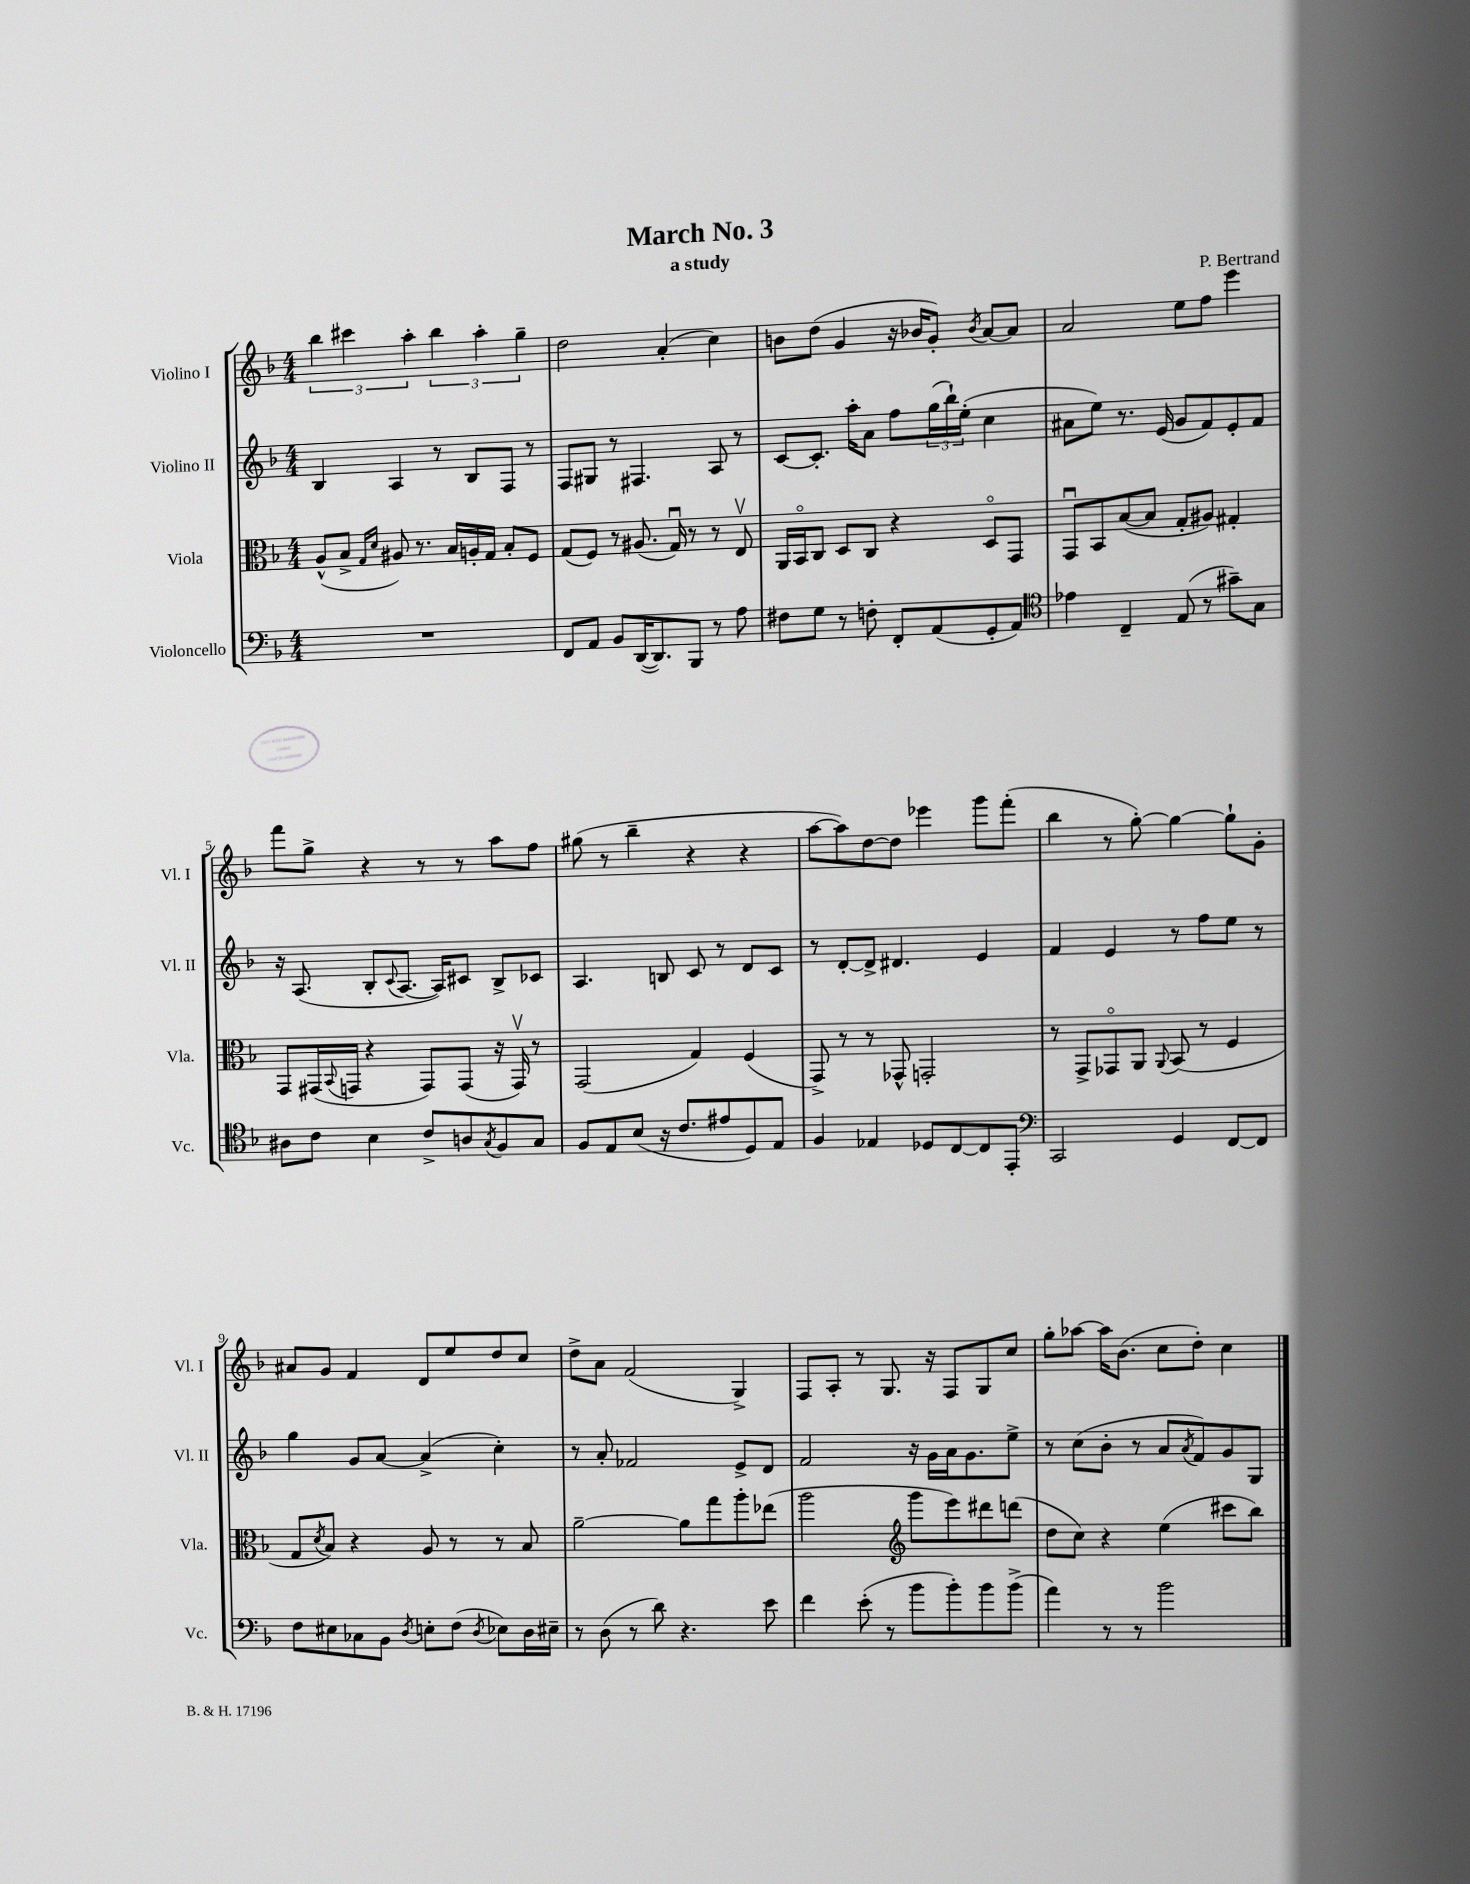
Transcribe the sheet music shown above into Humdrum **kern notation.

**kern	**kern	**kern	**kern
*staff4	*staff3	*staff2	*staff1
*clefF4	*clefC3	*clefG2	*clefG2
*k[b-]	*k[b-]	*k[b-]	*k[b-]
*M4/4	*M4/4	*M4/4	*M4/4
1r	(8A^^/L	4B-/	6bb-\
.	8B-^/J	.	.
.	.	.	6ccc#\
.	16qqG/LL	.	.
.	16qqd/JJ	.	.
.	8A#/)	4A/	.
.	.	.	6aa'\
.	8.r	.	.
.	.	8r	6bb-\
.	16B-/LL	.	.
.	16A'/	8B-/L	.
.	.	.	6aa'\
.	16G/JJ	.	.
.	8B-'/L	8F/J	.
.	.	.	6gg~\
.	8F/J	8r	.
=	=	=	=
8FF/L	(8G/L	8F/L	2dd\
8AA/J	8F/J)	8G#/J	.
8BB-/L	8r	8r	.
([16DD/K	(8.A#/	4.F#/	.
8.DD/])	.	.	.
.	.	.	(4a'/
.	16Gu/)	.	.
8BBB-/J	8r	.	.
8r	8r	8A/	4cc\)
8A\	8Ev/	8r	.
=	=	=	=
8F#\L	16AA/LL	[8c/L	8b\L
.	16BB-o/J	.	.
8G\J	8C/J	8.c'/]J	(8dd\J
8r	8D/L	.	4g/
.	.	16aa'\LK	.
8F'\	8C/J	8a\J	.
8FF'/L	4r	8ff\L	16r
.	.	.	16b-/LK
(8AA/	.	(24gg\L	8g'/J)
.	.	24bb-`\)	.
.	.	(24ee'\JJ	.
.	.	.	8qb-/
8GG'/	8Do/L	4cc\	[8a/L
8AA/J)	8GG/J	.	8a/]J
=	=	=	=
*clefC4	*	*	*
4e-\	8GGu/L	8a#\L	2a/
.	8BB-/	8ee\J)	.
4C~/	([8B-/	8.r	.
.	8B-/]J	.	.
.	.	(16e/	.
(8E/	8G'/L	8g/L	8ee\L
8r	8A#/J)	8f/)	8ff\J
8g#~\L)	4G#'/	8e'/	4eee\
8G\J	.	8f/J	.
=	=	=	=
8A#\L	8GG/L	16r	8fff\L
.	.	(8.A/	.
8c\J	(16GG#/L	.	8gg^\J
.	8qqBB-/	.	.
.	16GG/JJ	.	.
4B-\	4r	8B-'/L	4r
.	.	8qqc/	.
.	.	[8.A/J	.
8c^/L	8GG/L)	.	8r
.	.	16A/]LK)	.
8A/	(8GG/J	8c#/J	8r
8qG/	.	.	.
8F/	16r	8B-^/L	8aa\L
.	16GGv/)	.	.
8G/J	8r	8c-/J	8ff\J
=	=	=	=
8F/L	(2GG/	4.A/	(8gg#\
8E/	.	.	8r
(8B-/J	.	.	4bb-~\
16r	.	8B/	.
8.c/L	.	.	.
.	4G/)	8c/	4r
8e#/	.	8r	.
8D/)	(4F/	8d/L	4r
8E/J	.	8c/J	.
=	=	=	=
4F/	8GG^/)	8r	[8aa\L
.	8r	[8d'/L	8aa\])
4E-/	8r	8d^/]J	[8dd\
.	8GG-^^/	4.d#/	8dd\]J
8D-/L	2GG'/	.	4eee-\
[8C/	.	.	.
8C/]	.	4e/	8ggg\L
8EE'/J	.	.	(8fff'\J
=	=	=	=
*clefF4	*	*	*
2CC/	8r	4f/	4bb-\
.	8GG^/L	.	.
.	8GG-o/	4e/	8r
.	8AA/J	.	[8gg'\)
.	8qqAA/	.	.
4GG/	(8BB-/	8r	4gg\_
.	8r	8ff\L	.
[8FF/L	4F/	8ee\J	8gg`\]L
8FF/]J	.	8r	8g'\J
=	=	=	=
8F\L	8G/L	4gg\	8a#/L
.	8qd/	.	.
8E#\	8B-/J)	.	8g/J
8C-\	4r	8g/L	4f/
8BB-\J	.	[8a/J	.
8qD/	.	.	.
8E'\L	8A/	(4a^/]	8d/L
(8F\J	8r	.	8ee/
8qD/	.	.	.
8E-\L)	8r	4cc'\)	8dd/
16D\L	8B-/	.	8cc/J
16E#~\JJ	.	.	.
=	=	=	=
8r	[2a~\	8r	8dd^\L
(8D\	.	8a'/	8a\J
8r	.	2f-/	(2f/
8d\)	.	.	.
4.r	8a\]L	.	.
.	8gg\	.	.
.	8aa'\	8e^/L	4G^/)
8e\	(8ee-\J	8d/J	.
=	=	=	=
4f\	2aa\	2f/	8F/L
.	.	.	8A'/J
(8e'\	.	.	8r
8r	.	.	8.G/
*	*clefG2	*	*
8b-\L	8ggg\L	16r	.
.	.	16g\LL	16r
8b-'\)	8eee\)	16a\J	8F/L
.	.	8.g\	.
8b-\	8ddd#\	.	8G/
(8b-^\J	(8ddd\J	8ee^\J	8cc/J
=	=	=	=
4a\)	8dd\L	8r	8gg'\L
.	8cc\J)	(8cc\L	[8aa-\J
8r	4r	8b-'\J	16aa-\]LK
.	.	.	(8.b-\J
8r	.	8r	.
2b-\	(4ee\	8a/L	8cc\L
.	.	8qa/	.
.	.	8f/)	8dd'\J)
.	8ccc#\L	8g/	4cc\
.	8bb-\J)	8G/J	.
==	==	==	==
*-	*-	*-	*-
